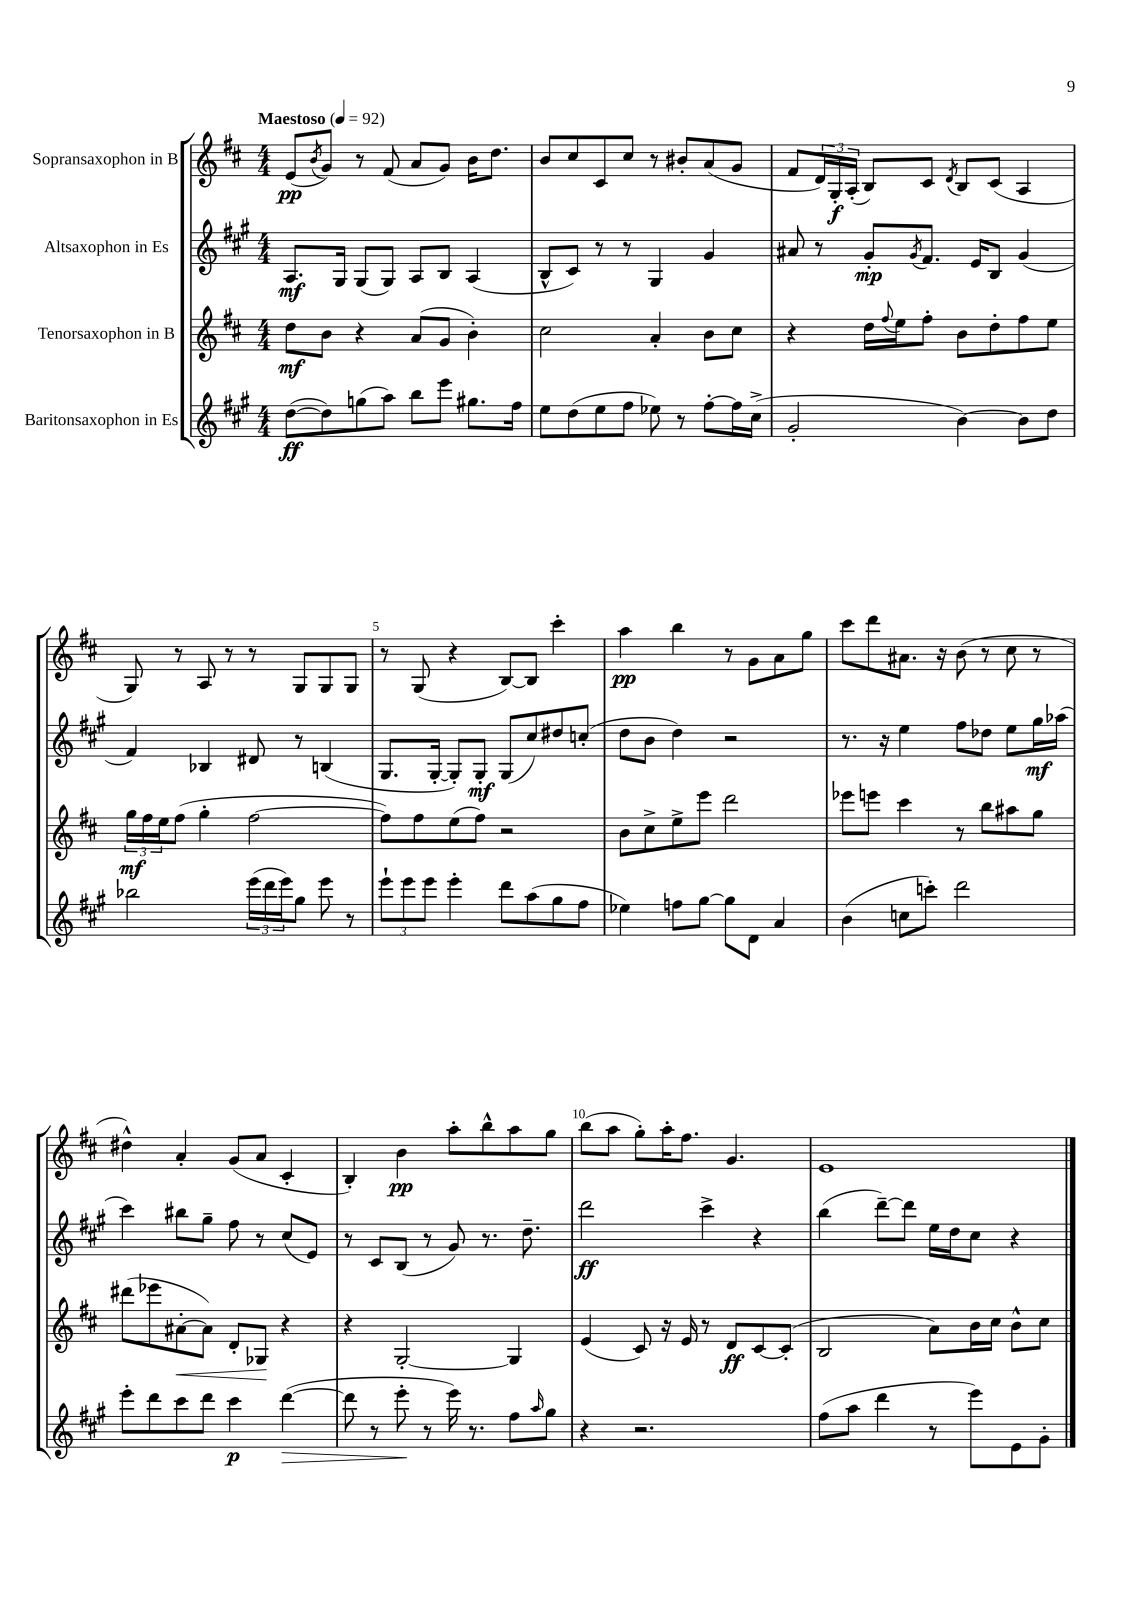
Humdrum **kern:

**kern	**dynam	**kern	**dynam	**kern	**dynam	**kern	**dynam
*part4	*part4	*part3	*part3	*part2	*part2	*part1	*part1
*staff4	*staff4	*staff3	*staff3	*staff2	*staff2	*staff1	*staff1
*I"Baritonsaxophon in Es	*	*I"Tenorsaxophon in B	*	*I"Altsaxophon in Es	*	*I"Sopransaxophon in B	*
*clefG2	*	*clefG2	*	*clefG2	*	*clefG2	*
*k[f#c#g#]	*	*k[f#c#]	*	*k[f#c#g#]	*	*k[f#c#]	*
*M4/4	*	*M4/4	*	*M4/4	*	*M4/4	*
*MM92	*	*MM92	*	*MM92	*	*MM92	*
=1	=1	=1	=1	=1	=1	=1	=1
!	!	!	!	!	!	!LO:TX:a:B:t=Maestoso	!
([8dd\L	ff	8dd\L	mf	8.A/L	mf	(8e/L	pp
.	.	.	.	.	.	8qb/	.
8dd\])	.	8b\J	.	.	.	8g/J)	.
.	.	.	.	16G#/Jk	.	.	.
(8ggn\	.	4r	.	(8G#/L	.	8r	.
8aa\J)	.	.	.	8G#/J)	.	(8f#/	.
8bb\L	.	(8a/L	.	8A/L	.	8a/L	.
8eee\J	.	8g/J	.	8B/J	.	8g/J)	.
8.gg#X\L	.	4b'\)	.	(4A/	.	16b\KL	.
.	.	.	.	.	.	8.dd\J	.
16ff#\Jk	.	.	.	.	.	.	.
=2	=2	=2	=2	=2	=2	=2	=2
8ee\L	.	2cc#\	.	8B^^/L	.	8b/L	.
(8dd\	.	.	.	8c#/J)	.	8cc#/	.
8ee\	.	.	.	8r	.	8c#/	.
8ff#\J	.	.	.	8r	.	8cc#/J	.
8ee-X\)	.	4a'/	.	4G#/	.	8r	.
8r	.	.	.	.	.	8b#X'/L	.
[8ff#'\L	.	8b\L	.	4g#/	.	(8a/	.
16ff#\L]	.	8cc#\J	.	.	.	8g/J	.
(16cc#^\JJ	.	.	.	.	.	.	.
=3	=3	=3	=3	=3	=3	=3	=3
2g#'/	.	4r	.	8a#X/	.	8f#/L	.
.	.	.	.	8r	.	24d/L)	.
.	.	.	.	.	.	24G'/	f
.	.	.	.	.	.	(24A'/JJ	.
.	.	16dd\LL	.	8g#'/L	mp	8B/L)	.
.	.	8qqff#/	.	.	.	.	.
.	.	16ee\J	.	.	.	.	.
.	.	.	.	8qg#/	.	.	.
.	.	8ff#'\J	.	8.f#/J	.	8c#/J	.
.	.	.	.	.	.	8qd/	.
[4b\)	.	8b\L	.	.	.	8B/L	.
.	.	.	.	16e/KL	.	.	.
.	.	8dd'\	.	8B/J	.	(8c#/J	.
8b\L]	.	8ff#\	.	(4g#/	.	4A/	.
8dd\J	.	8ee\J	.	.	.	.	.
!!LO:LB:g=z
=4	=4	=4	=4	=4	=4	=4	=4
2bb-X\	.	24gg\LL	mf	4f#/)	.	8G/)	.
.	.	24ff#\	.	.	.	.	.
.	.	24ee\J	.	.	.	.	.
.	.	(8ff#\J	.	.	.	8r	.
.	.	4gg'\	.	4B-X/	.	8A/	.
.	.	.	.	.	.	8r	.
(24eee\LL	.	[2ff#\	.	8d#X/	.	8r	.
24ddd\	.	.	.	.	.	.	.
24eee\J)	.	.	.	.	.	.	.
8gg#\J	.	.	.	8r	.	8G/L	.
8eee\	.	.	.	(4Bn/	.	8G/	.
8r	.	.	.	.	.	8G/J	.
=5	=5	=5	=5	=5	=5	=5	=5
12eee`\L	.	8ff#\L])	.	8.G#/L	.	8r	.
12eee\	.	.	.	.	.	.	.
.	.	8ff#\	.	.	.	(8G/	.
12eee\J	.	.	.	.	.	.	.
.	.	.	.	[16G#'/Jk	.	.	.
4eee'\	.	(8ee\	.	8G#'/L])	.	4r	.
.	.	8ff#\J)	.	8G#'/J	mf	.	.
8ddd\L	.	2r	.	(8G#/L	.	[8B/L)	.
(8aa\	.	.	.	8cc#/)	.	8B/J]	.
8gg#\	.	.	.	8dd#X/	.	4ccc#'\	.
8ff#\J	.	.	.	(8ccn'/J	.	.	.
=6	=6	=6	=6	=6	=6	=6	=6
4ee-X\)	.	8b\L	.	8dd\L	.	4aa\	pp
.	.	8cc#^\	.	8b\J	.	.	.
8ffn\L	.	8ee^\	.	4dd\)	.	4bb\	.
[8gg#\J	.	8eee\J	.	.	.	.	.
8gg#\L]	.	2ddd\	.	2r	.	8r	.
8d\J	.	.	.	.	.	8g\L	.
4a/	.	.	.	.	.	8a\	.
.	.	.	.	.	.	8gg\J	.
=7	=7	=7	=7	=7	=7	=7	=7
(4b\	.	8eee-X\L	.	8.r	.	8ccc#\L	.
.	.	8eeen\J	.	.	.	8ddd\	.
.	.	.	.	16r	.	.	.
8ccn\L	.	4ccc#\	.	4ee\	.	8.a#X\J	.
8cccn'\J)	.	.	.	.	.	.	.
.	.	.	.	.	.	16r	.
2ddd\	.	8r	.	8ff#\L	.	(8b\	.
.	.	8bb\L	.	8dd-X\J	.	8r	.
.	.	8aa#X\	.	8ee\L	.	8cc#\	.
.	.	8gg\J	.	16gg#\L	mf	8r	.
.	.	.	.	(16aa-X\JJ	.	.	.
!!LO:LB:g=z
=8	=8	=8	=8	=8	=8	=8	=8
8eee'\L	.	(8ddd#X\L	.	4ccc#\)	.	4dd#X^^\)	.
8ddd\	.	8eee-X\	.	.	.	.	.
!	!	!	!LO:HP:b	!	!	!	!
8ccc#\	.	[8a#X'\	<	8bb#X\L	.	4a'/	.
8ddd\J	.	8a#\J])	.	8gg#~\J	.	.	.
4ccc#\	p	8d'/L	.	8ff#\	.	(8g/L	.
.	.	8G-X/J	.	8r	.	8a/J	.
!	!LO:HP:b	!	!	!	!	!	!
([4ddd\	>	4r	[	(8cc#/L	.	4c#'/	.
.	.	.	.	8e/J)	.	.	.
=9	=9	=9	=9	=9	=9	=9	=9
8ddd\]	.	4r	.	8r	.	4B'/)	.
8r	.	.	.	8c#/L	.	.	.
8eee'\	.	[2G'/	.	(8B/J	.	4b\	pp
8r	]	.	.	8r	.	.	.
16eee\)	.	.	.	8g#/)	.	8aa'\L	.
8.r	.	.	.	.	.	.	.
.	.	.	.	8.r	.	8bb^^\	.
8ff#\L	.	4G/]	.	.	.	8aa\	.
.	.	.	.	8.dd~\	.	.	.
16qqaa/	.	.	.	.	.	.	.
8gg#\J	.	.	.	.	.	8gg\J	.
=10	=10	=10	=10	=10	=10	=10	=10
4r	.	(4e/	.	2ddd\	ff	(8bb\L	.
.	.	.	.	.	.	8aa\J	.
2.r	.	8c#/)	.	.	.	8gg'\L)	.
.	.	16r	.	.	.	16aa'\K	.
.	.	16e/	.	.	.	8.ff#\J	.
.	.	8r	.	4ccc#^\	.	.	.
.	.	8d/L	ff	.	.	4.g/	.
.	.	[8c#/	.	4r	.	.	.
.	.	(8c#'/J]	.	.	.	.	.
=11	=11	=11	=11	=11	=11	=11	=11
(8ff#\L	.	2B/	.	(4bb\	.	1e	.
8aa\J	.	.	.	.	.	.	.
4ddd\	.	.	.	[8ddd~\L)	.	.	.
.	.	.	.	8ddd\J]	.	.	.
8r	.	8a\L)	.	16ee\LL	.	.	.
.	.	.	.	16dd\J	.	.	.
8eee\L)	.	16b\L	.	8cc#\J	.	.	.
.	.	16cc#\JJ	.	.	.	.	.
8e\	.	8b^^\L	.	4r	.	.	.
8g#'\J	.	8cc#\J	.	.	.	.	.
==	==	==	==	==	==	==	==
*-	*-	*-	*-	*-	*-	*-	*-
